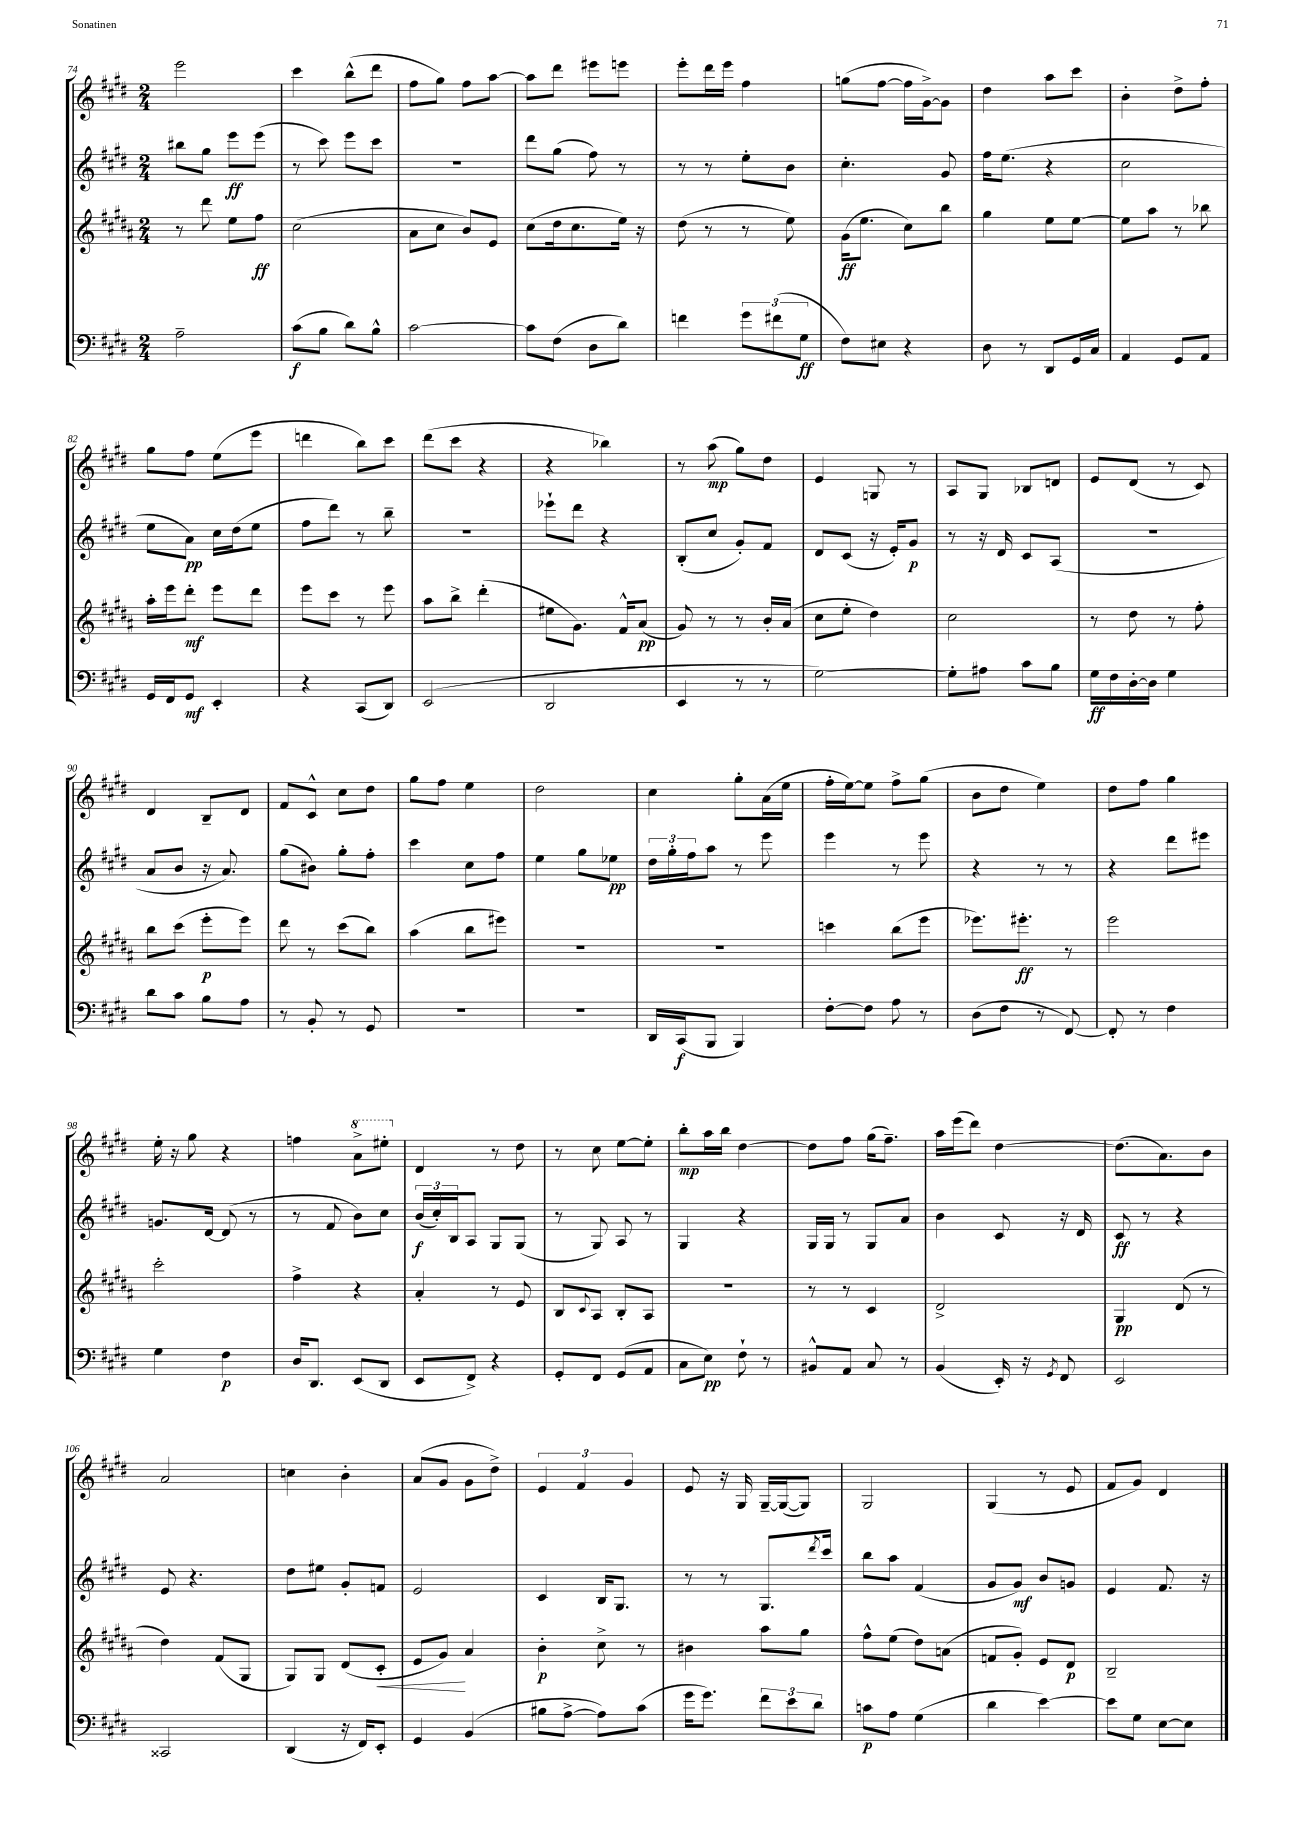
<<
\new StaffGroup <<
\new Staff = "s0" {
    \clef treble \key e \major \numericTimeSignature \time 2/4
    e'''2 |
    cis'''4 b''8-^( dis'''8 |
    fis''8 gis''8) fis''8 a''8~ |
    a''8 dis'''8 eis'''8 e'''8 |
    e'''8-. dis'''16 e'''16 fis''4 |
    g''8( fis''8~ fis''16 gis'16~->) gis'8 |
    dis''4 a''8 cis'''8 |
    b'4-. dis''8-> fis''8-. |
    gis''8 fis''8 e''8( e'''8 |
    d'''4 b''8) cis'''8 |
    dis'''8( cis'''8 r4 |
    r4 bes''4) |
    r8 a''8\mp( gis''8) dis''8 |
    e'4 g8 r8 |
    a8 gis8 bes8 d'8 |
    e'8 dis'8( r8 cis'8) |
    dis'4 b8-- dis'8 |
    fis'8 cis'8-^ cis''8 dis''8 |
    gis''8 fis''8 e''4 |
    dis''2 |
    cis''4 gis''8-. a'16( e''16 |
    fis''16-. e''16~) e''8 fis''8-> gis''8( |
    b'8 dis''8 e''4) |
    dis''8 fis''8 gis''4 |
    e''16-. r16 gis''8 r4 |
    f''4 \ottava #1 a''8-> eis'''8-. \ottava #0 |
    dis'4 r8 dis''8 |
    r8 cis''8 e''8~ e''8-. |
    b''8-.\mp a''16 b''16 dis''4~ |
    dis''8 fis''8 gis''16( fis''8.--) |
    a''16 e'''16( dis'''8) dis''4~ |
    dis''8.( a'8.) b'8 |
    a'2 |
    c''4 b'4-. |
    a'8( gis'8 gis'8 dis''8->) |
    \tuplet 3/2 { e'4 fis'4 gis'4 } |
    e'8 r16 gis16 gis16~-- gis16~( gis8) |
    gis2 |
    gis4( r8 e'8 |
    fis'8 gis'8) dis'4 \bar "|." |
}
\new Staff = "s1" {
    \clef treble \key e \major \numericTimeSignature \time 2/4
    bis''8 gis''8 e'''8\ff e'''8( |
    r8 cis'''8) e'''8 cis'''8 |
    r2 |
    dis'''8 gis''8( fis''8) r8 |
    r8 r8 e''8-. b'8 |
    cis''4.-. gis'8 |
    fis''16 e''8.( r4 |
    cis''2 |
    e''8 a'8\pp) cis''16 dis''16( e''8 |
    fis''8 dis'''8) r8 b''8-- |
    r2 |
    ees'''8-! dis'''8 r4 |
    b8-.( cis''8 gis'8-.) fis'8 |
    dis'8 cis'8( r16 e'16-.) gis'8\p |
    r8 r16 dis'16 cis'8 a8( |
    r2 |
    a'8 b'8 r16 a'8.) |
    gis''8( bis'8) gis''8-. fis''8-. |
    cis'''4 cis''8 fis''8 |
    e''4 gis''8 ees''8\pp |
    \tuplet 3/2 { dis''16 gis''16-. fis''16 } a''8 r8 e'''8 |
    e'''4 r8 e'''8 |
    r4 r8 r8 |
    r4 dis'''8 eis'''8 |
    g'8. dis'16~ dis'8( r8 |
    r8 fis'8 b'8) cis''8 |
    \tuplet 3/2 { b'16\f( cis''16-.) b16 } a8 gis8 gis8( |
    r8 gis8) a8 r8 |
    gis4 r4 |
    gis16 gis16 r8 gis8 a'8 |
    b'4 cis'8 r16 dis'16 |
    cis'8\ff r8 r4 |
    e'8 r4. |
    dis''8 eis''8 gis'8-. f'8 |
    e'2 |
    cis'4 b16 gis8. |
    r8 r8 gis8. \acciaccatura { dis'''8 } cis'''16 |
    b''8 a''8 fis'4( |
    gis'8 gis'8\mf) b'8 g'8 |
    e'4 fis'8. r16 \bar "|." |
}
\new Staff = "s2" {
    \clef treble \key b \major \numericTimeSignature \time 2/4
    r8 dis'''8 e''8 fis''8\ff |
    cis''2( |
    ais'8 cis''8 b'8) e'8 |
    cis''8( dis''16 cis''8. e''16) r16 |
    dis''8( r8 r8 e''8) |
    gis'16\ff( e''8. cis''8) b''8 |
    gis''4 e''8 e''8~ |
    e''8 ais''8 r8 bes''8 |
    ais''16-. e'''16 dis'''8-.\mf e'''8 dis'''8 |
    e'''8 cis'''8 r8 e'''8 |
    ais''8 b''8-> dis'''4-.( |
    eis''8 gis'8.) fis'16-^ ais'8\pp( |
    gis'8) r8 r8 b'16-. ais'16( |
    cis''8 e''8-. dis''4) |
    cis''2 |
    r8 dis''8 r8 fis''8-. |
    b''8 cis'''8( e'''8-.\p e'''8) |
    dis'''8 r8 cis'''8( b''8) |
    ais''4( b''8 eis'''8) |
    R2 |
    r2 |
    c'''4 b''8( e'''8 |
    ees'''8.) eis'''8.-.\ff r8 |
    e'''2 |
    cis'''2-. |
    fis''4-> r4 |
    ais'4-. r8 e'8 |
    b8 \appoggiatura { cis'8 } ais8 b8-. ais8 |
    R2 |
    r8 r8 cis'4 |
    dis'2-> |
    gis4\pp dis'8( r8 |
    dis''4) fis'8( gis8 |
    gis8) gis8 dis'8( cis'8-.\< |
    e'8 gis'8\!) ais'4 |
    b'4-.\p cis''8-> r8 |
    bis'4 ais''8 gis''8 |
    fis''8-^ e''8( dis''8) a'8( |
    f'8 gis'8-.) e'8 dis'8\p |
    b2-- \bar "|." |
}
\new Staff = "s3" {
    \clef bass \key e \major \numericTimeSignature \time 2/4
    a2-- |
    cis'8\f( b8 dis'8) b8-^ |
    cis'2~ |
    cis'8 fis8( dis8 dis'8) |
    f'4 \tuplet 3/2 { gis'8 fis'8( gis8\ff } |
    fis8) eis8 r4 |
    dis8 r8 dis,8 gis,16 cis16 |
    a,4 gis,8 a,8 |
    gis,16 fis,16 gis,8\mf e,4-. |
    r4 cis,8( dis,8) |
    e,2( |
    dis,2 |
    e,4 r8 r8 |
    gis2~) |
    gis8-. ais8 cis'8 b8 |
    gis16\ff fis16 dis16~-. dis16 gis4 |
    dis'8 cis'8 b8 a8 |
    r8 b,8-. r8 gis,8 |
    R2 |
    R2 |
    dis,16 cis,16\f( b,,8 b,,4) |
    fis8~-. fis8 a8 r8 |
    dis8( fis8 r8 fis,8~) |
    fis,8-. r8 fis4 |
    gis4 fis4\p |
    dis16 dis,8. e,8( dis,8 |
    e,8 fis,8->) r4 |
    gis,8-. fis,8 gis,8( a,8 |
    cis8 e8\pp) fis8-! r8 |
    bis,8-^ a,8 cis8 r8 |
    b,4( e,16-.) r16 \acciaccatura { gis,8 } fis,8 |
    e,2 |
    cisis,2 |
    dis,4( r16 fis,16) e,8-. |
    gis,4 b,4( |
    bis8 a8~-> a8) cis'8( |
    gis'16 gis'8.) \tuplet 3/2 { fis'8 e'8 dis'8 } |
    c'8\p a8 gis4( |
    dis'4 e'4~) |
    e'8 gis8 e8~ e8 \bar "|." |
}
>>
>>
\layout { \context { \Score currentBarNumber = #74 } }
